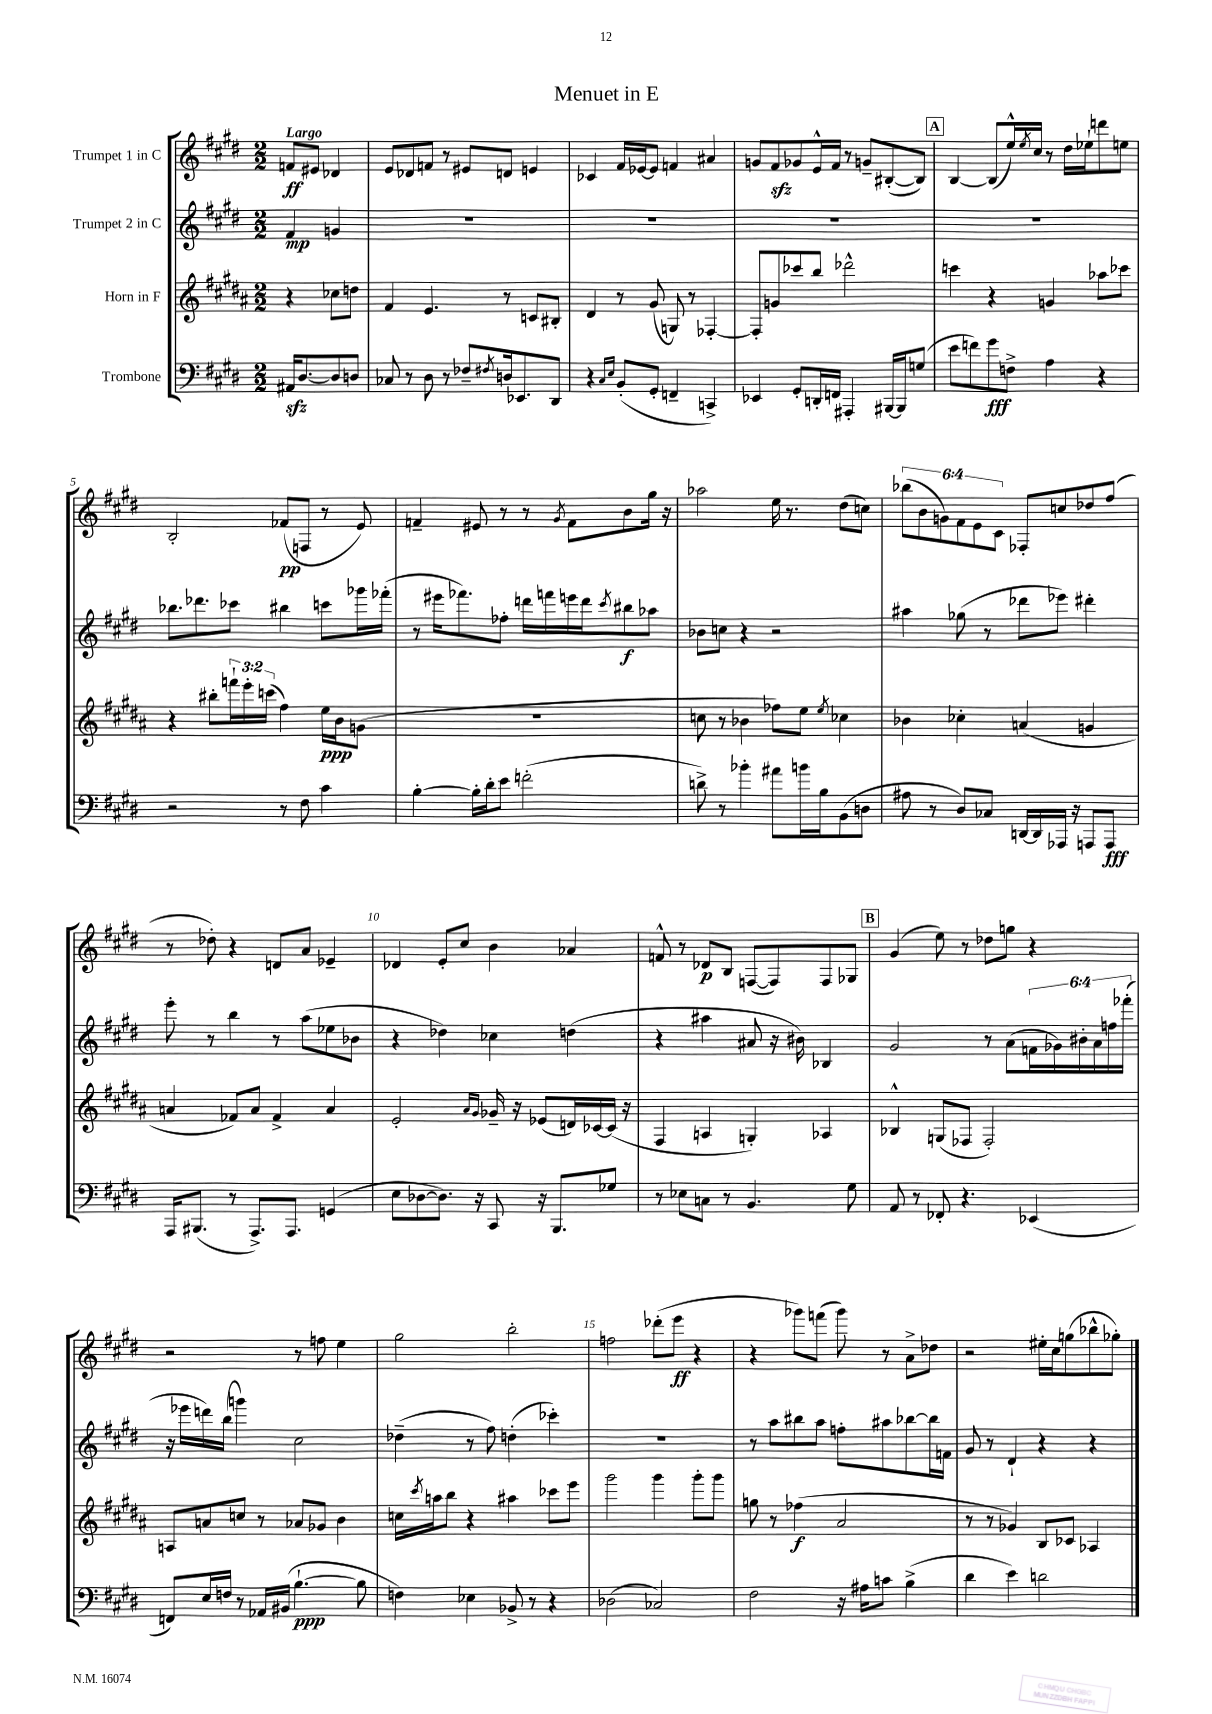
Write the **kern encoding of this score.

**kern	**dynam	**kern	**dynam	**kern	**dynam	**kern	**dynam
*part4	*part4	*part3	*part3	*part2	*part2	*part1	*part1
*staff4	*staff4	*staff3	*staff3	*staff2	*staff2	*staff1	*staff1
*I"Trombone	*	*I"Horn in F	*	*I"Trumpet 2 in C	*	*I"Trumpet 1 in C	*
*clefF4	*	*clefG2	*	*clefG2	*	*clefG2	*
*k[f#c#g#d#]	*	*k[f#c#g#d#a#]	*	*k[f#c#g#d#]	*	*k[f#c#g#d#]	*
*M2/2	*	*M2/2	*	*M2/2	*	*M2/2	*
=	=	=	=	=	=	=	=
!	!	!	!	!	!	!LO:TX:a:B:t=Largo	!
16AA#Xzz/KL	.	4r	.	4f#/	mp	8fn/L	ff
[8.D#/	.	.	.	.	.	.	.
.	.	.	.	.	.	8e#X/J	.
8D#/]	.	8cc-X\L	.	4gn/	.	4d-X/	.
8Dn/J	.	8ddn\J	.	.	.	.	.
=1	=1	=1	=1	=1	=1	=1	=1
8C-X/	.	4f#/	.	1r	.	8e/L	.
8r	.	.	.	.	.	8d-X/	.
8D#\	.	4.e/	.	.	.	8fn/J	.
8r	.	.	.	.	.	8r	.
8F-X~/L	.	.	.	.	.	8e#X/L	.
8qF#X/	.	.	.	.	.	.	.
16Dn/k	.	8r	.	.	.	8dn/J	.
8.EE-X/	.	.	.	.	.	.	.
.	.	8cn/L	.	.	.	4en/	.
8DD#/J	.	8B#X'/J	.	.	.	.	.
=2	=2	=2	=2	=2	=2	=2	=2
4r	.	4d#/	.	1r	.	4c-X/	.
16qqC#/LL	.	.	.	.	.	.	.
16qqE/JJ	.	.	.	.	.	.	.
(8BB'/L	.	8r	.	.	.	16f#/LL	.
.	.	.	.	.	.	[16e-X/J	.
8GG#'/J	.	(8g#/	.	.	.	8e-/J]	.
4FFn~/	.	8Gn/)	.	.	.	4fn/	.
.	.	8r	.	.	.	.	.
4CCn^/)	.	[4F-X'/	.	.	.	4a#X/	.
=3	=3	=3	=3	=3	=3	=3	=3
4EE-X/	.	8F-'/L]	.	1r	.	8gn/L	.
.	.	8gn/	.	.	.	8f#zz/	.
8GG#'/L	.	8ccc-X/	.	.	.	8g-X/	.
16DDn'/L	.	8bb/J	.	.	.	16e^^/L	.
16FFn/JJ	.	.	.	.	.	16f#/JJ	.
4AAA#X'/	.	2ddd-X^^\	.	.	.	8r	.
.	.	.	.	.	.	8gn~/L	.
[16BBB#X/LL	.	.	.	.	.	([8B#X'/	.
16BBB#/J]	.	.	.	.	.	.	.
(8Gn/J	.	.	.	.	.	8B#/J])	.
!!LO:REH:place=s1:t=A
=4	=4	=4	=4	=4	=4	=4	=4
8e\L	.	4cccn\	.	1r	.	[4B/	.
8fn\)	.	.	.	.	.	.	.
8g#\	fff	4r	.	.	.	(8B/L]	.
8Fn^\J	.	.	.	.	.	16ee^^/L)	.
.	.	.	.	.	.	8qee/	.
.	.	.	.	.	.	16cc#/JJ	.
4A\	.	4gn/	.	.	.	8r	.
.	.	.	.	.	.	16dd#\LL	.
.	.	.	.	.	.	16ee-X`\J	.
4r	.	8aa-X\L	.	.	.	8dddn\	.
.	.	8ccc-X\J	.	.	.	8een\J	.
!!LO:LB:g=z
=5	=5	=5	=5	=5	=5	=5	=5
2r	.	4r	.	8.bb-X\L	.	2B'/	.
.	.	.	.	8.ddd-X\	.	.	.
.	.	8bb#X'\L	.	.	.	.	.
.	.	24fffn`\L	.	8ccc-X\J	.	.	.
.	.	24eee'\	.	.	.	.	.
.	.	(24cccn\JJ	.	.	.	.	.
8r	.	4ff#\)	.	4bb#X\	.	(8f-X/L	pp
8F#\	.	.	.	.	.	8Fn/J	.
4c#\	.	16ee\LL	ppp	8cccn\L	.	8r	.
.	.	16b\J	.	.	.	.	.
.	.	(8gn\J	.	16ggg-X\L	.	8e/)	.
.	.	.	.	(16fff-X'\JJ	.	.	.
=6	=6	=6	=6	=6	=6	=6	=6
[4B'\	.	1r	.	8r	.	4fn~/	.
.	.	.	.	16eee#X\KL	.	.	.
.	.	.	.	8.fff-X\)	.	.	.
16B'\LL]	.	.	.	.	.	8e#X/	.
16d#'\J	.	.	.	.	.	.	.
8e\J	.	.	.	8ff-X'\J	.	8r	.
(2fn'\	.	.	.	16dddn\LL	.	8r	.
.	.	.	.	16fffn\	.	.	.
.	.	.	.	.	.	8qg#/	.
.	.	.	.	16eeen\	.	8f\L	.
.	.	.	.	16ddd\J	.	.	.
.	.	.	.	8qccc#/	.	.	.
.	.	.	.	8bb#X\	f	8b\	.
.	.	.	.	8aa-X\J	.	16gg#\Jk	.
.	.	.	.	.	.	16r	.
=7	=7	=7	=7	=7	=7	=7	=7
8dn^\)	.	8ccn\	.	8b-X\L	.	2aa-X\	.
8r	.	8r	.	8ccn\J	.	.	.
4b-X'\	.	4b-X\	.	4r	.	.	.
8a#X\L	.	8ff-X\L)	.	2r	.	16ee\	.
.	.	.	.	.	.	8.r	.
16bn\L	.	8ee\J	.	.	.	.	.
16B\J	.	.	.	.	.	.	.
.	.	8qee/	.	.	.	.	.
(8BB\	.	4cc-X\	.	.	.	(8dd#\L	.
8Dn\J	.	.	.	.	.	8ccn\J)	.
=8	=8	=8	=8	=8	=8	=8	=8
8A#X\	.	4b-X\	.	4aa#X\	.	(12bb-X\L	.
.	.	.	.	.	.	12b\	.
8r	.	.	.	.	.	.	.
.	.	.	.	.	.	12gn\)	.
8D#/L)	.	4cc-X'\	.	(8gg-X\	.	12f#\	.
.	.	.	.	.	.	12e\	.
8C-X/J	.	.	.	8r	.	.	.
.	.	.	.	.	.	12c#\J	.
[16DDn/LL	.	(4an/	.	8ddd-X\L	.	8F-X'/L	.
16DD/]	.	.	.	.	.	.	.
16AAA-X/JJ	.	.	.	8eee-X\J)	.	8ccn/	.
16r	.	.	.	.	.	.	.
8AAAn/L	.	4gn/	.	4ddd#X'\	.	8dd-X/	.
8AAA/J	fff	.	.	.	.	(8ff#/J	.
!!LO:LB:g=z
=9	=9	=9	=9	=9	=9	=9	=9
16AAA/KL	.	4an/	.	8eee'\	.	8r	.
(8.BBB#X/J	.	.	.	.	.	.	.
.	.	.	.	8r	.	8dd-X'\)	.
8r	.	8f-X/L)	.	4bb\	.	4r	.
8.AAA^/L)	.	8a/J	.	.	.	.	.
.	.	4f-^/	.	8r	.	8dn/L	.
8.AAA/J	.	.	.	.	.	.	.
.	.	.	.	(8aa\L	.	8a/J	.
(4GGn/	.	4a/	.	8ee-X\	.	4e-X~/	.
.	.	.	.	8b-X\J	.	.	.
=10	=10	=10	=10	=10	=10	=10	=10
8E\L	.	2e'/	.	4r	.	4d-X/	.
[8D-X\	.	.	.	.	.	.	.
8.D-\J])	.	.	.	4dd-X\)	.	8e'/L	.
.	.	.	.	.	.	8cc#/J	.
16r	.	.	.	.	.	.	.
.	.	16qqa#/LL	.	.	.	.	.
.	.	16qqg#/JJ	.	.	.	.	.
8CC#/	.	16g-X~/	.	4cc-X\	.	4b\	.
.	.	16r	.	.	.	.	.
16r	.	(8e-X/L	.	.	.	.	.
8.BBB/L	.	.	.	.	.	.	.
.	.	16dn/L)	.	(4ddn\	.	4a-X/	.
.	.	[16c-X/	.	.	.	.	.
8G-X/J	.	(16c-/JJ]	.	.	.	.	.
.	.	16r	.	.	.	.	.
=11	=11	=11	=11	=11	=11	=11	=11
8r	.	4F#/	.	4r	.	8fn^^/	.
8E-X\L	.	.	.	.	.	8r	.
8Cn\J	.	4An/	.	4aa#X\	.	8d-X/L	p
8r	.	.	.	.	.	8B/J	.
4.BB/	.	4Gn'/)	.	8a#X/	.	([8Fn/L	.
.	.	.	.	16r	.	8F/])	.
.	.	.	.	16b#X\)	.	.	.
.	.	4A-X/	.	4B-X/	.	8F/	.
8G#\	.	.	.	.	.	8G-X/J	.
!!LO:REH:place=s1:t=B
=12	=12	=12	=12	=12	=12	=12	=12
8AA/	.	4B-X^^/	.	2g#/	.	(4g#/	.
8r	.	.	.	.	.	.	.
8FF-X'/	.	(8Gn/L	.	.	.	8ee\)	.
4.r	.	8F-X/J	.	.	.	8r	.
.	.	2F-'/)	.	8r	.	8dd-X\L	.
.	.	.	.	(8a\L	.	8ggn\J	.
(4EE-X/	.	.	.	24fn\L	.	4r	.
.	.	.	.	24g-X\)	.	.	.
.	.	.	.	24b#X'\	.	.	.
.	.	.	.	24a\	.	.	.
.	.	.	.	24ffn\	.	.	.
.	.	.	.	(24fff-X'\JJ	.	.	.
!!LO:LB:g=z
=13	=13	=13	=13	=13	=13	=13	=13
8FFn/L)	.	8An/L	.	16r	.	2r	.
.	.	.	.	16eee-X\LL	.	.	.
16E/L	.	8an/	.	16dddn\)	.	.	.
16Fn/JJ	.	.	.	(16bb\JJ	.	.	.
8r	.	8ccn/J	.	4gggn\)	.	.	.
16AA-X/LL	.	8r	.	.	.	.	.
(16BB#X/JJ	.	.	.	.	.	.	.
[4.B`\	ppp	8a-X/L	.	2cc#\	.	8r	.
.	.	8g-X/J	.	.	.	8ffn\	.
.	.	4b\	.	.	.	4ee\	.
8B\]	.	.	.	.	.	.	.
=14	=14	=14	=14	=14	=14	=14	=14
4Fn\)	.	16ccn\LL	.	(4dd-X~\	.	2gg#\	.
.	.	8qccc#/	.	.	.	.	.
.	.	16aan\J	.	.	.	.	.
.	.	8bb\J	.	.	.	.	.
4E-X\	.	4r	.	8r	.	.	.
.	.	.	.	8ff#\)	.	.	.
8BB-X^/	.	4aa#X\	.	(4ddn'\	.	2bb'\	.
8r	.	.	.	.	.	.	.
4r	.	8ccc-X\L	.	4ccc-X'\)	.	.	.
.	.	8eee\J	.	.	.	.	.
=15	=15	=15	=15	=15	=15	=15	=15
(2D-X\	.	2ggg#\	.	1r	.	2ffn\	.
2C-X/)	.	4ggg#\	.	.	.	(8ddd-X'\L	.
.	.	.	.	.	.	8eee\J	ff
.	.	8ggg#'\L	.	.	.	4r	.
.	.	8ggg#\J	.	.	.	.	.
=16	=16	=16	=16	=16	=16	=16	=16
2F#\	.	8ggn\	.	8r	.	4r	.
.	.	8r	.	8aa\L	.	.	.
.	.	(4ff-X\	f	8bb#X\	.	8ggg-X\L)	.
.	.	.	.	8aa\J	.	(8fffn\J	.
16r	.	2a#/	.	8ffn'\L	.	8ggg-\)	.
16A#X\KL	.	.	.	.	.	.	.
8cn\J	.	.	.	8aa#X\	.	8r	.
(4B^\	.	.	.	[8bb-X\	.	8a^\L	.
.	.	.	.	16bb-\L]	.	8dd-X\J	.
.	.	.	.	16fn\JJ	.	.	.
=17	=17	=17	=17	=17	=17	=17	=17
4d#\	.	8r	.	8g#/	.	2r	.
.	.	8r	.	8r	.	.	.
4e\)	.	4g-X/)	.	4d#`/	.	.	.
2dn\	.	8B/L	.	4r	.	16ee#X'\LL	.
.	.	.	.	.	.	16cc#\J	.
.	.	8c-X/J	.	.	.	(8ggn\	.
.	.	4A-X/	.	4r	.	8bb-X^^\	.
.	.	.	.	.	.	8gg-X'\J)	.
==	==	==	==	==	==	==	==
*-	*-	*-	*-	*-	*-	*-	*-
